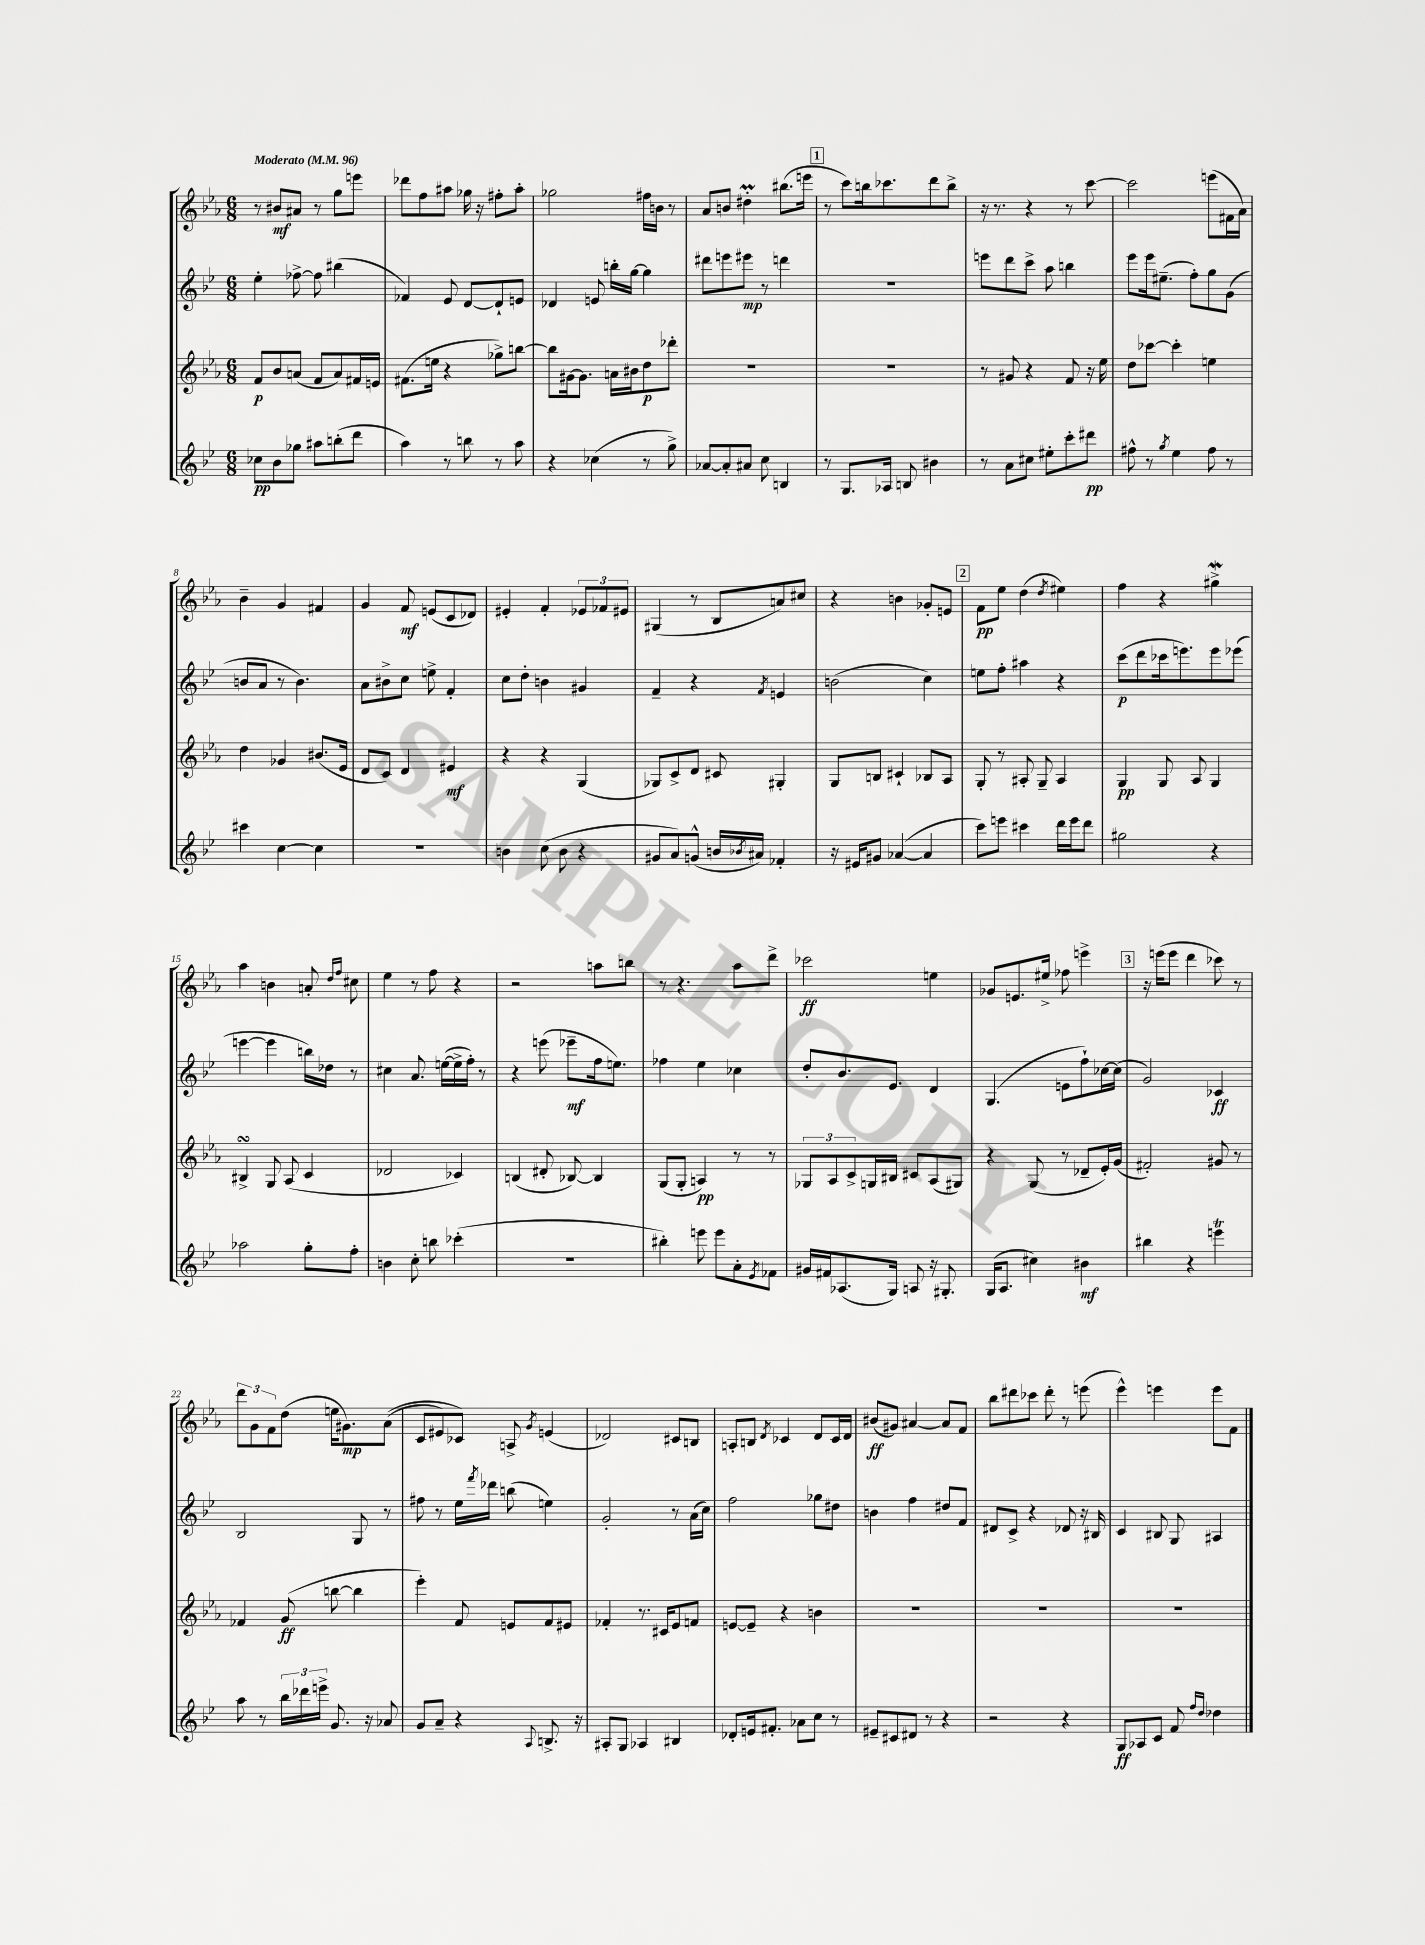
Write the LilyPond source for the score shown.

<<
\new StaffGroup <<
\new Staff = "s0" {
    \clef treble \key ees \major \numericTimeSignature \time 6/8 \tempo "Moderato" 4 = 96
    r8 bis'8\mf ais'8 r8 g''8 e'''8 |
    des'''8 f''8 ais''8 ges''16 r16 fis''8-. ais''8-. |
    ges''2 fis''16 b'16 r8 |
    aes'8 b'8 dis''4-.\prall bis''8.( e'''16 |
    \mark \markup { \box "1" } r8 c'''8) b''16 ces'''8. d'''8 b''8-> |
    r16 r8. r4 r8 c'''8~ |
    c'''2 e'''8( fis'16 aes'16) |
    bes'4-- g'4 fis'4 |
    g'4 f'8\mf e'8( c'8 des'8) |
    eis'4-. f'4-. \tuplet 3/2 { ees'8 fes'8 eis'8 } |
    gis4( r8 bes8 a'8) cis''8 |
    r4 b'4 ges'8-. e'8 |
    \mark \markup { \box "2" } f'8\pp ees''8 d''4( \acciaccatura { d''8 } eis''4) |
    f''4 r4 gis''4->\mordent |
    aes''4 b'4 a'8-. \grace { d''16 f''16 } cis''8 |
    ees''4 r8 f''8 r4 |
    r2 a''8 b''8 |
    r8 r4. aes''8 d'''8-> |
    ces'''2\ff e''4 |
    ges'8 e'8. eis''16-> fes''8 e'''4-> |
    \mark \markup { \box "3" } r16 e'''16( e'''8 d'''4 ces'''8) r8 |
    \tuplet 3/2 { d'''8 g'8 f'8 } d''8( e''16 gis'8.\mp) aes'8(\( |
    c'8 eis'8) ces'8\) a8-> \acciaccatura { g'8 } e'4( |
    des'2) cis'8 b8 |
    a8-. b8 \acciaccatura { d'8 } ces'4 d'8 ces'16 d'16 |
    bis'8\ff( gis'8) ais'4~ ais'8 f'8 |
    bes''8 dis'''8 ces'''8 dis'''8-. r8 e'''8( |
    ees'''4-^) e'''4 e'''8 f'8 \bar "|." |
}
\new Staff = "s1" {
    \clef treble \key bes \major \numericTimeSignature \time 6/8
    ees''4-. fes''8~-> fes''8 bis''4( |
    fes'4) ees'8 d'8~ d'8-! e'8 |
    des'4 e'8 b''16-. g''16~ g''4 |
    dis'''8 e'''8 eis'''8\mp r8 d'''4 |
    \mark \markup { \box "1" } R2. |
    e'''8 d'''8 c'''8-> a''8 b''4 |
    ees'''8 ees'''16 eis''8.--( f''8-.) g''8 g'8( |
    b'8 a'8 r8 b'4.) |
    a'8 bis'8-> c''8 e''8-> f'4-. |
    c''8 d''8-. b'4 gis'4 |
    f'4-- r4 \acciaccatura { f'8 } e'4 |
    b'2( c''4) |
    \mark \markup { \box "2" } e''8 f''8-. ais''4 r4 |
    c'''8\p( d'''8 ces'''16 e'''8.) e'''8 ees'''8( |
    e'''4~ e'''4 b''16) des''16 r8 |
    cis''4 a'8. e''16~( e''16-> f''16-.) r8 |
    r4 e'''8( ees'''8--\mf f''16 e''8.) |
    fes''4 ees''4 ces''4 |
    d''8-. bes'8. ees'8. d'4 |
    g4.( e'8 f''8-!) ces''16~ ces''16( |
    \mark \markup { \box "3" } g'2) ces'4\ff |
    bes2 g8 r8 |
    fis''8 r8 ees''16 \acciaccatura { f'''8 } des'''16 b''8( e''4) |
    g'2-. r8 a'16( c''16) |
    f''2 ges''8 dis''8 |
    b'4 f''4 dis''8 f'8 |
    dis'8 c'8-> r4 des'8 r16 bis16 |
    c'4 bis8 g8 ais4 \bar "|." |
}
\new Staff = "s2" {
    \clef treble \key ees \major \numericTimeSignature \time 6/8
    f'8\p bes'8 a'8( f'8 a'8) fis'16 e'16 |
    fis'8.( e''16 r4 ges''8->) b''8~ |
    b''8 gis'16~ gis'8. a'16 bis'16 d''8\p des'''8-. |
    R2. |
    \mark \markup { \box "1" } R2. |
    r8 gis'8 r4 f'8 r16 ees''16 |
    d''8 ces'''8~ ces'''4-. e''4 |
    d''4 ges'4 bis'8.( ees'16 |
    d'8 c'8) d'4 eis'4\mf |
    r4 r4 g4( |
    ges8) c'8-> d'8 cis'8 gis4-. |
    g8 b8 cis'4-! bes8 aes8 |
    \mark \markup { \box "2" } g8-. r8 ais8-. g8-- ais4 |
    g4\pp g8 aes8 g4 |
    bis4->\turn g8 aes8( c'4 |
    des'2 ces'4) |
    b4( dis'8-. bes8~) bes4 |
    g8( g8-. a4\pp) r8 r8 |
    \tuplet 3/2 { ges8 aes8 c'8-> } g16 bis16 cis'8 aes8( gis8) |
    r4 g8( r8 des'8-- ees'16-.) g'16( |
    \mark \markup { \box "3" } fis'2-.) gis'8 r8 |
    fes'4 g'8\ff( b''8~ b''4 |
    ees'''4-.) f'8 e'8 f'8 eis'8 |
    fes'4-. r8. cis'16 ees'8 f'8 |
    e'8~ e'8-- r4 b'4 |
    R2. |
    R2. |
    R2. \bar "|." |
}
\new Staff = "s3" {
    \clef treble \key bes \major \numericTimeSignature \time 6/8
    ces''8\pp bes'8 ges''8 ais''8 b''8-.( d'''8 |
    a''4) r8 b''8 r8 a''8 |
    r4 ces''4( r8 g''8->) |
    aes'8~ aes'8-. ais'8 c''8 b4 |
    \mark \markup { \box "1" } r8 g8. aes16 b8 bis'4 |
    r8 a'8 cis''8 eis''8-. c'''8-. dis'''8\pp |
    fis''8-^ r8 \acciaccatura { g''8 } ees''4 fis''8 r8 |
    cis'''4 c''4~ c''4 |
    R2. |
    b'4 c''8( b'8 r4 |
    gis'8 a'8) g'8-^( b'16 \acciaccatura { bes'8 } ais'16) fes'4-. |
    r16 eis'16 gis'8 aes'4~( aes'4 |
    \mark \markup { \box "2" } c'''8) e'''8 cis'''4 d'''16 e'''16 d'''8 |
    gis''2 r4 |
    aes''2 g''8-. f''8-. |
    b'4 c''8-. b''8 ces'''4-.( |
    R2. |
    bis''4-.) e'''8 e'''8 a'8-. \acciaccatura { ees'8 } fes'8 |
    gis'16 fis'16 aes8.( g16) a8 r16 gis8.-. |
    g16( a8. cis''4) bis'4\mf |
    \mark \markup { \box "3" } bis''4 r4 e'''4\trill |
    a''8 r8 \tuplet 3/2 { bes''16 des'''16 e'''16-> } g'8. r16 aes'8 |
    g'8 a'8-- r4 \appoggiatura { a8 } b8.-> r16 |
    ais8-. g8 aes4 bis4 |
    des'8-. e'16 fis'8.-. aes'8 c''8 r8 |
    eis'8-- cis'8 dis'8 r8 r4 |
    r2 r4 |
    g8\ff aes8 c'8 f'8 \grace { f''16 d''16 } des''4 \bar "|." |
}
>>
>>
